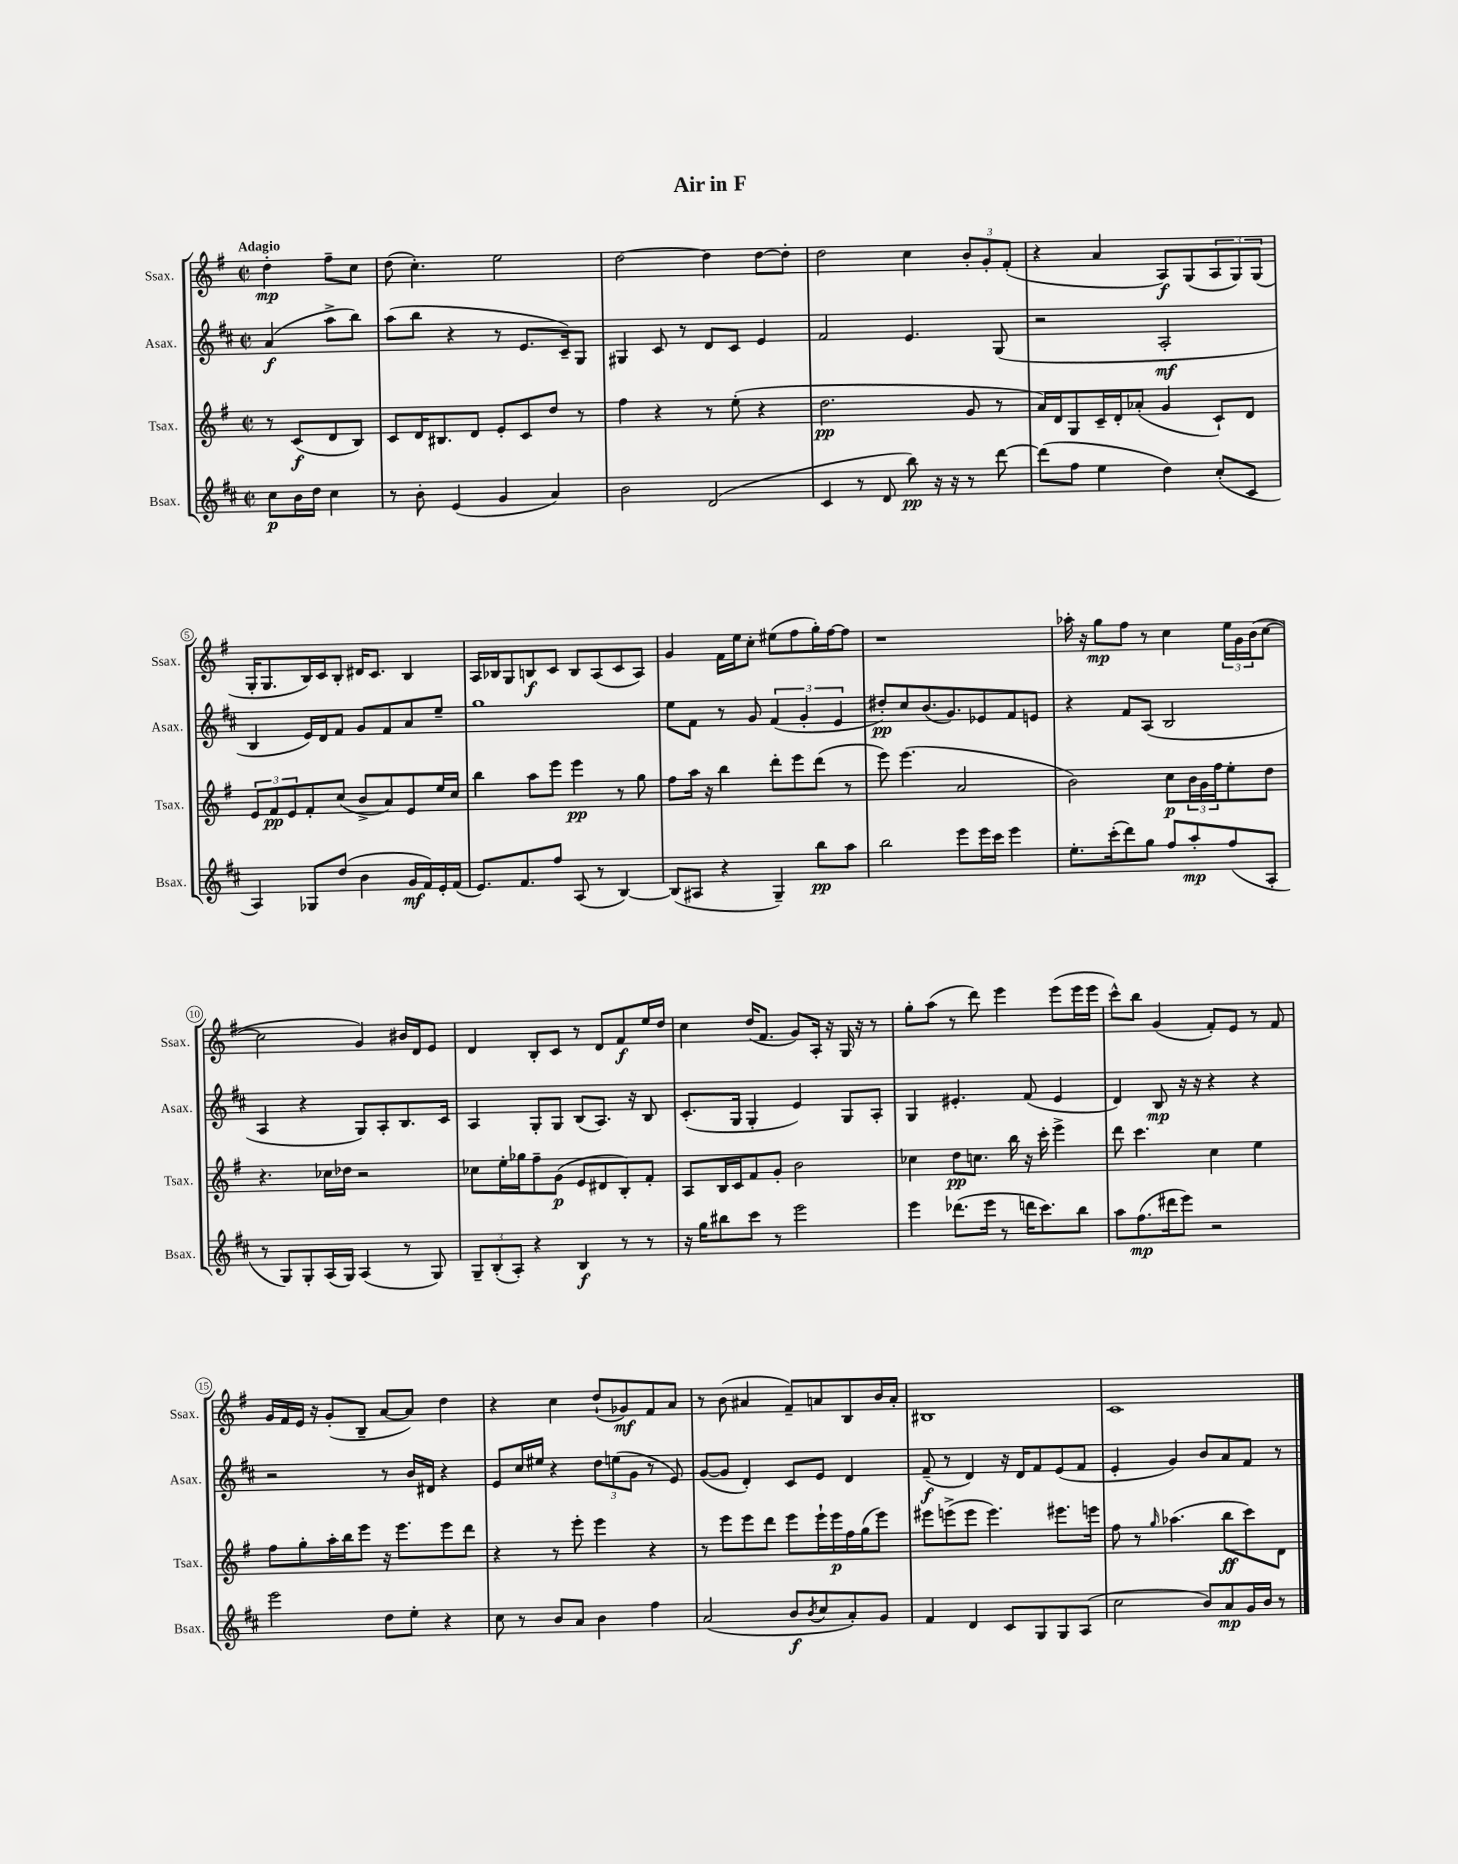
\header { title = "Air in F" }
<<
\new StaffGroup <<
\new Staff = "s0" \with { instrumentName = "Ssax." shortInstrumentName = "Ssax." } {
    \clef treble \key g \major \defaultTimeSignature \time 2/2 \partial 2 \tempo "Adagio"
    d''4-.\mp fis''8-- c''8 |
    d''8( c''4.-.) e''2 |
    d''2~ d''4 d''8~ d''8-. |
    d''2 c''4 \tuplet 3/2 { b'8-. g'8-. fis'8-.( } |
    r4 a'4 a8\f) g8( \tuplet 3/2 { a8 g8) g8( } |
    g16-. g8. b16) c'16 b8-. dis'16 c'8. b4 |
    a16 bes16 g8 b8\f c'8 b8 a8( c'8 a8) |
    g'4 fis'16 e''16 c''8-. eis''8( fis''8 g''16-.) fis''16~ fis''8 |
    r1 |
    aes''16-. r16 g''8\mp fis''8 r8 c''4 \tuplet 3/2 { e''16 g'16 b'16( } c''8~ |
    c''2 g'4) bis'16 d'16 e'8 |
    d'4 b8-. c'8 r8 d'8 fis'8\f e''16 d''16 |
    c''4 d''16( fis'8. g'8) a16-. r16 g16 r16 r8 |
    g''8-. a''8( r8 d'''8) e'''4 e'''8( e'''16 e'''16 |
    c'''8-^) b''8 g'4( fis'8-.) e'8 r8 fis'8 |
    g'16 fis'16 e'16 r16 g'8-.( b8-- a'8~ a'8) d''4 |
    r4 c''4 d''8-!( ges'8\mf) fis'8 a'8 |
    r8 b'8( ais'4 fis'8--) a'8 b8 b'16 a'16-. |
    bis1 |
    c'1 \bar "|." |
}
\new Staff = "s1" \with { instrumentName = "Asax." shortInstrumentName = "Asax." } {
    \clef treble \key d \major \defaultTimeSignature \time 2/2 \partial 2
    a'4\f( a''8-> b''8) |
    a''8( b''8 r4 r8 e'8. cis'16--) g8 |
    gis4 cis'8 r8 d'8 cis'8 e'4 |
    fis'2 e'4. g8( |
    r2 a2-.\mf |
    b4 e'16) d'16 fis'8 g'8 fis'8 a'8 e''8-- |
    g''1 |
    e''8 fis'8 r8 g'8 \tuplet 3/2 { fis'4( g'4-. e'4 } |
    dis''8-.\pp) cis''8 b'8.( g'8.) ees'8 fis'8 e'8 |
    r4 fis'8 a8( b2 |
    a4 r4 g8) a8-. b8. cis'16 |
    a4 g8-. g8 b8( a8.) r16 b8 |
    cis'8.-.( g16 g4-. e'4) g8 a8-. |
    g4 eis'4.-. fis'8( eis'4 |
    d'4) b8\mp r16 r16 r4 r4 |
    r2 r8 b'16 dis'16 r4 |
    e'8 cis''16 eis''16 r4 \tuplet 3/2 { d''8 e''8( g'8 } r8 e'8) |
    g'8~( g'8 d'4-.) cis'8 e'8 d'4 |
    fis'8--\f( r8 d'4) r16 d'16 fis'8 e'8( fis'8 |
    e'4-. g'4) b'8 a'8 fis'8 r8 \bar "|." |
}
\new Staff = "s2" \with { instrumentName = "Tsax." shortInstrumentName = "Tsax." } {
    \clef treble \key g \major \defaultTimeSignature \time 2/2 \partial 2
    r8 c'8\f( d'8 b8) |
    c'8 d'16 bis8. d'8 e'8-. c'8 d''8 r8 |
    fis''4 r4 r8 e''8-.( r4 |
    d''2.\pp g'8 r8 |
    a'16) d'16 g8 c'16-- d'16-. aes'8-.( g'4 c'8-!) d'8 |
    \tuplet 3/2 { e'8 fis'8\pp e'8 } fis'8-. c''8( b'8-> a'8) e'8 e''16 c''16 |
    b''4 a''8 e'''8 e'''4\pp r8 g''8 |
    fis''8 a''16 r16 b''4 d'''8-. e'''8 d'''8( r8 |
    e'''8) e'''4.( a'2 |
    b'2) c''8\p \tuplet 3/2 { b'16 g'16 fis''16 } e''8-. d''8 |
    r4. ces''16 des''16 r2 |
    ces''8 e''16-. ges''16 fis''8-- g'8\p( e'8 dis'8 b8-.) fis'8-. |
    a8 b16 c'16 fis'8 g'8-. b'2 |
    ces''4 d''8\pp c''8. b''16 r16 c'''16-. e'''4-> |
    d'''8 c'''4. c''4 e''4 |
    fis''8 g''8-. a''16-. b''16 e'''8 r16 e'''8. e'''8 d'''8 |
    r4 r8 e'''8-. e'''4 r4 |
    r8 e'''8 e'''8 d'''8 e'''8 e'''16-! e'''16\p fis''16 g''16( e'''8) |
    eis'''8 e'''8->( e'''8 e'''4.) eis'''8. e'''16 |
    fis''8 r8 \grace { g''16 } aes''4.( b''8\ff c'''8) d'8 \bar "|." |
}
\new Staff = "s3" \with { instrumentName = "Bsax." shortInstrumentName = "Bsax." } {
    \clef treble \key d \major \defaultTimeSignature \time 2/2 \partial 2
    cis''8\p b'16 d''16 cis''4 |
    r8 b'8-. e'4( g'4 a'4) |
    b'2 d'2( |
    cis'4 r8 d'8 b''8\pp) r16 r16 r8 d'''8~ |
    d'''8( fis''8 e''4 d''4) cis''8-.( cis'8 |
    a4) ges8 d''8( b'4 g'16\mf fis'16) e'16-. fis'16( |
    e'8.) fis'8. fis''8 a8( r8 b4~) |
    b8( ais8 r4 g4--) b''8\pp a''8 |
    b''2 e'''8 e'''16 cis'''16 e'''4 |
    e''8.-. cis'''16-.( d'''8) g''8 fis''8 a''8-.\mp fis''8( a8-. |
    r8 g8) g8-. a16( g16) a4( r8 g8) |
    \tuplet 3/2 { g8-- b8-.( a8-.) } r4 b4\f r8 r8 |
    r16 g''16 bis''8 cis'''8 r8 e'''2 |
    e'''4 des'''8.( e'''16 r8 d'''16 cis'''8.) b''8 |
    a''8 fis''8.\mp( dis'''16 e'''8) r2 |
    e'''2 d''8 e''8-. r4 |
    cis''8 r8 b'8 a'8 b'4 fis''4 |
    a'2( b'8\f \acciaccatura { b'8 } cis''8 a'8-.) g'8 |
    fis'4 d'4 cis'8 g8 g8 a8( |
    cis''2 b'8) a'8\mp g'16 b'16 r8 \bar "|." |
}
>>
>>
\layout { \context { \Score \override BarNumber.stencil = #(make-stencil-circler 0.1 0.3 ly:text-interface::print) } }
